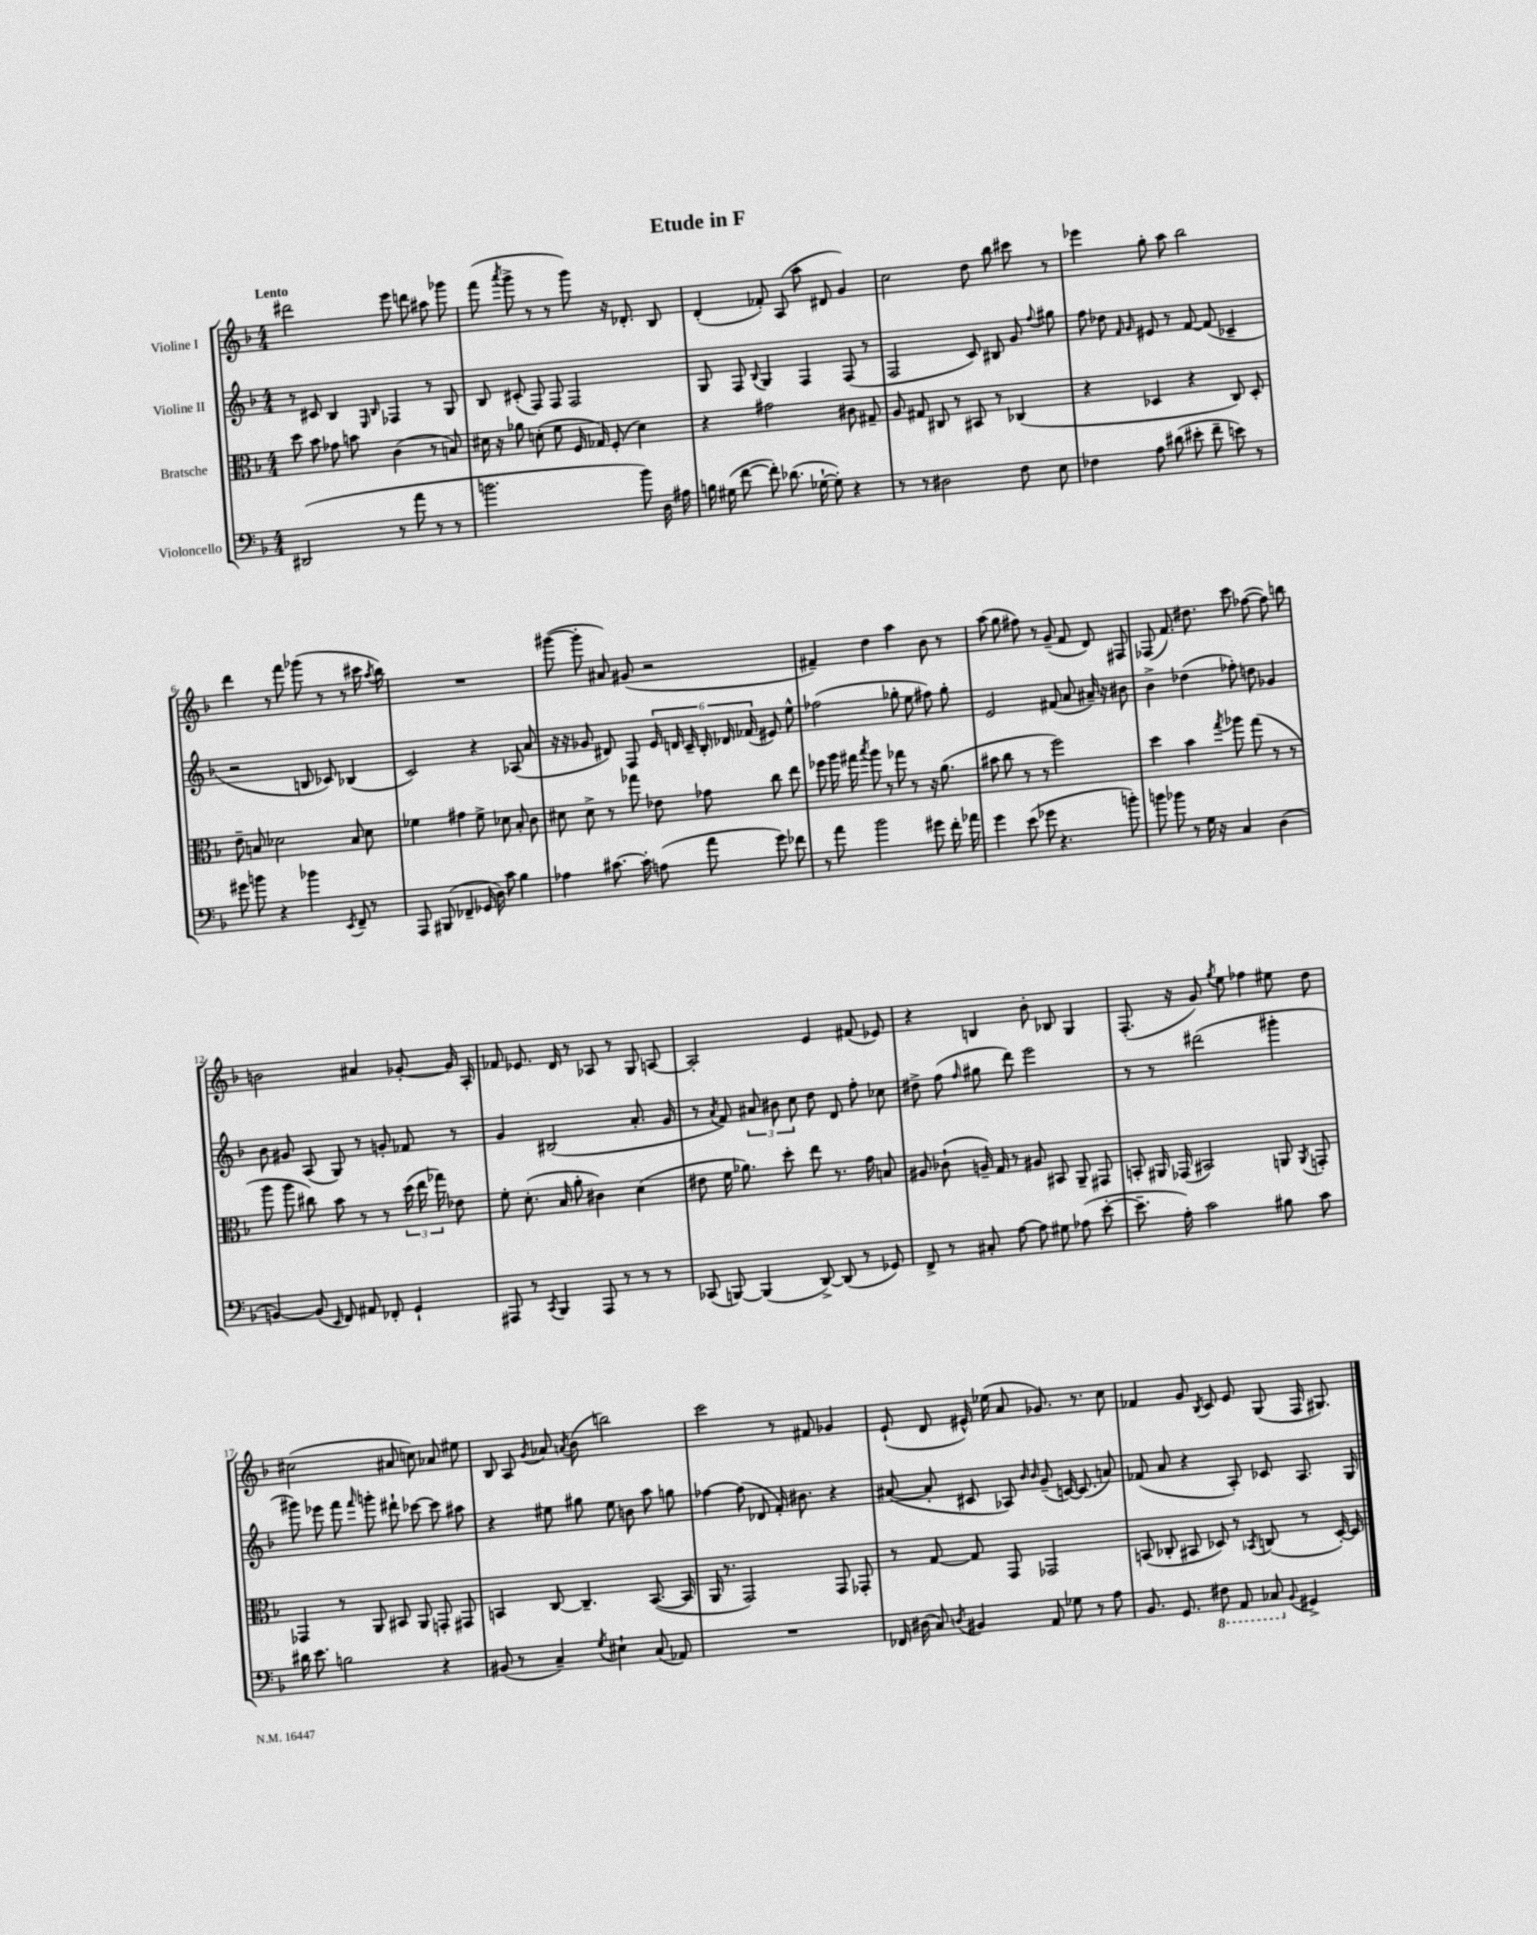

**kern	**kern	**kern	**kern
*part4	*part3	*part2	*part1
*staff4	*staff3	*staff2	*staff1
*I"Violoncello	*I"Bratsche	*I"Violine II	*I"Violine I
*clefF4	*clefC3	*clefG2	*clefG2
*k[b-]	*k[b-]	*k[b-]	*k[b-]
*M4/4	*M4/4	*M4/4	*M4/4
=1	=1	=1	=1
!	!	!	!LO:TX:a:B:t=Lento
(2DD#X/	8dd\	8r	2ddd#X\
.	8b-\	8c#X/	.
.	8g-X\	4B-/	.
.	8bn\	.	.
.	.	16qqE/	.
.	.	16qqB-/	.
8r	(4c\	4F-X/	8eee\
8a\	.	.	8dddn\
8r	8r	8r	8aa#X\
8r	8Bn/)	8G/	8ggg-X\
=2	=2	=2	=2
2.bn\	16d#X\	8B-/	(8fff\
.	16r	.	.
.	.	.	8qaaa/
.	8a-X\	(8c#X'/	8ggg^\
.	(8dn'\	8F/)	8r
.	8f\	8F/	8r
.	16F/	2F/	8ggg\)
.	16G-X/)	.	.
.	(8F'/	.	16r
.	.	.	8.d-X'/
8b\)	4d\)	.	.
16D\	.	.	8B-/
16A#X\	.	.	.
=3	=3	=3	=3
16Bn\	4r	8G/	(4d'/
(16G#X\	.	.	.
[8f\	.	8F/	.
.	.	8qqB-/	.
8f'\])	2g#X\	4G/	8f-X'/)
(8.d-X\	.	.	(8A/
.	.	4F/	8aa'\
[16G-X`\	.	.	.
8G-'\])	.	.	8d#X/
4r	8c#X\	(8F/	4g/)
.	8G#X~/	8r	.
=4	=4	=4	=4
8r	8A/	2F/	2cc\
8r	8G#X/	.	.
2D#X\	8C#X/	.	.
.	8r	.	.
.	8BB#X/	8c/)	8dd\
.	8r	8B#X/	8bb-\
8F\	(4C-X/	8g/	8ccc#X\
.	.	8qqff/	.
8E\	.	8gg#X\	8r
=5	=5	=5	=5
4F-X\	4r	8ff\	4eee-X\
.	.	8dd-X\	.
.	.	16qqf/	.
.	.	16qqg/	.
8A\	4D-X/	8e#X/	8gg'\
(8d#X\	.	8r	8aa\
8e#X'\	4r	[8f/	2bb-\
8f~\	.	(8f/]	.
8en\)	8C/)	4c-X~/	.
8r	8D-'/	.	.
!!LO:LB:g=z
=6	=6	=6	=6
8g#X\	8e~\	2r	4ddd\
8bn\	8Bn/	.	.
4r	2d-X\	.	8r
.	.	.	8fff\
4b-X\	.	8Bn/	(8ggg-X\
.	.	8c-X/)	8r
8qEE/	.	.	.
8FF~/	8B/	(4B-X/	8r
8r	8d-\	.	16ccc#X\
.	.	.	8qaa/
.	.	.	16bb-\)
=7	=7	=7	=7
8AAA/	4f-X\	2c/)	1r
(8BBB#X/	.	.	.
4FF-X~/	4g#X\	.	.
16GG-X/	8f-^\	4r	.
16D\)	.	.	.
8c\	8d-X\	.	.
4B-\	8B-'/	(8A-X/	.
.	8c\	8a/	.
=8	=8	=8	=8
4A-X\	8d#X\	16r	([8ggg#X\
.	.	16r	.
.	8d#^\	8g-X/	8ggg#'\]
[8.c#X\	8r	8d#X/)	8a#X/)
.	8gg-X\	8F/	(8g#X/
16c#'\]	.	.	.
(8An\	8e-X\	24e/	2r
.	.	24dn/	.
.	.	24c~/	.
8a\	8g-X\	24B-'/	.
.	.	24d-X/	.
.	.	(24f-X/	.
8g\)	8cc\	8e#X/)	.
8f-X\	8ee\	8ee^^\	.
=9	=9	=9	=9
8r	8ff-X\	(2ff-X\	4f#X~/)
8a\	16aa\	.	.
.	16gg#X\	.	.
.	8qbb-/	.	.
2b-\	8aa\	.	4dd\
.	8r	.	.
.	8gg-X\	8gg-X'\	4aa\
.	8r	8ee\	.
8g#X\	16r	8ff#X\)	8b-\
.	(8.a\	.	.
16f'\	.	8gg-'\	8r
16a-X\	.	.	.
=10	=10	=10	=10
4g\	8b#X\	2e/	(8aa\
.	8cc\	.	8gg\
(8e\	8r	.	8ff#X\)
8g-X\	8r	.	8r
4.r	2ff\)	(8f#X/	(8g~/
.	.	8a/	8f/
.	.	16a#X~/)	8d/)
.	.	16r	.
8bn'\)	.	8b#X\	8F#X/
=11	=11	=11	=11
8bn\	4dd\	4b-^\	(8F-X/
8b-X\	.	.	8.f/)
8r	4b-\	(4dd-X\	.
.	.	.	8.dd#X\
16G\	.	.	.
16r	.	.	.
.	8qgg/	.	.
4C/	8aa-X\	8ff-X'\)	8ccc\
.	(8gg\	8ddn\	([8ff-X\
(4D\	8r	4g-X/	8ff-\])
.	8r	.	8bbn\
!!LO:LB:g=z
=12	=12	=12	=12
[4BBn/)	8aa\	8b-\	2bn\
.	8aa\	8g#X/	.
(8BB/]	8cc#X\)	(8A/	.
16qqEE/	.	.	.
8FF/)	8b-\	8G/)	.
8AA#X/	8r	8r	4a#X/
8FF-X'/	8r	8gn'/	.
4GG`/	(24dd\	8f-X/	[8g-X'/
.	24ee\	.	.
.	24gg-X\)	.	.
.	8e-X\	8r	16g-/]
.	.	.	16A'/
=13	=13	=13	=13
8AAA#X/	8f'\	4g/	8f-X/
8r	(8.d'\	.	8.e-X/
8qCC/	.	.	.
4BBB-/	.	(2B#X/	.
.	16B-/	.	16d/
.	8a'\	.	8r
8AAA#/	4c#X\)	.	8A-X/
8r	.	.	8r
8r	(4d\	8.a'/	8G/
8r	.	.	[8An/
.	.	16g/	.
=14	=14	=14	=14
(8CC-X/	8e#X\	8r	2A'/]
.	.	8qa/	.
[8BBBn/)	16f\	8f/)	.
.	8.a-X\)	.	.
(4BBB/]	.	12a#X/	.
.	.	12b#X\	.
.	8dd'\	.	.
.	.	12cc\	.
[8DD^/)	8ee\	8dd\	4e/
(8DD/]	8.r	8d/	.
8r	.	8ff'\	(8f#X/
.	16g\	.	.
8GG-X/)	8Bn/	8cc-X\	8e-X/)
=15	=15	=15	=15
8FF^/	8A#X/	8dd#X^\	4r
8r	(8c-X`\	(8ff\	.
.	.	16qqff/	.
8C#X'/	16An~/)	8gg#X\	4Bn/
.	16G/	.	.
[8A\	8r	8ddd\)	.
8A\]	8A#X/	2eee\	8b-'\
8G#X\	8BB#X/	.	8B-X/
(8A-X\	8AA~/	.	4G/
[8e'\	8GG#X/	.	.
=16	=16	=16	=16
8.e~\]	8BBn'/	8r	(8.F'/
.	16AA#X/	8r	.
16A'\)	(16GG-X/	.	16r
2c\	2BB#X/)	(2ddd#X\	8g/)
.	.	.	8qgg/
.	.	.	8ee\
.	.	.	4ff-X\
8B#X\	8AAn/	4ggg#X'\	8ee#X\
.	8qAA/	.	.
8c\	8GGn'/	.	8dd\
!!LO:LB:g=z
=17	=17	=17	=17
16d#X\	4GG-X/	8ggg#X\)	(2cc#X\
8.e\	.	.	.
.	.	8eee-X\	.
2Bn\	8r	8fff\	.
.	.	16qqfff/	.
.	8AA/	8gggn'\	.
.	8BB#X/	8ddd#X`\	8a#X/
.	8AA/	[8ccc-X\	8ccn\)
4r	8GGn'/	8ccc-\]	8a-X/
.	8GG#X/	8aa#X\	8ee#X\
=18	=18	=18	=18
(8BB#X/	4BBn/	4r	8B-/
8r	.	.	8A/
.	.	.	8qg/
4C~/)	[8C/	8ee#X\	8a-X/
.	.	.	8qan/
.	4.C~/]	8gg#X\	(8b-\
8qG/	.	.	.
4E#X`\	.	8ee#\	2bbn\)
.	.	8bn\	.
(8C/	([8.BB/	8aa\	.
8AA-X/)	.	8ggn\	.
.	16BB/]	.	.
=19	=19	=19	=19
1r	16AA/	[4ff-X\	2ccc\
.	8.r	.	.
.	2GG/)	(8ff-\]	.
.	.	8d-X/	.
.	.	16f'/)	8r
.	.	8.b#X\	.
.	.	.	8f#X/
.	8GG/	4r	4g-X/
.	8GG-X'/	.	.
=20	=20	=20	=20
16FF-X/	8r	([8a#X/	(8e`/
(16D#X\	.	.	.
8C/)	[8G/	8a#'/]	8d/
8qDn/	.	.	.
4BB#X/	8G/]	8c#X/	16e#X^^/)
.	.	.	(16ee-X\
.	8GG/	8A-X/)	8a/
.	.	16qqb-/	.
.	.	16qqb-/	.
8AA/	2GG-X/	(8g~/	8.g-X/)
8G-X\	.	[16cn/)	.
.	.	(8.c/]	8.r
8r	.	.	.
8A\	.	8an/)	8cc\
=21	=21	=21	=21
8.BB-/	(8BBn/	(8f-X/	4f-X/
.	8C-X'/	8a/	.
8.GG/	.	.	.
.	8BB#X/	4r	8g/
.	.	.	8qB-/
*8ba	*	*	*
8FF#X\	8D-X/)	.	8c/
8AAA/	8r	8A'/)	8e/
.	8qBB-X/	.	.
8CC-X/	(8Cn/	8c-X/	(8G/
*X8ba	*	*	*
8qqBB-/	.	.	.
4GG#X^/	8r	8.A/	16F/
.	.	.	8.G#X/)
.	[16D-'/)	.	.
.	16D-/]	16G/	.
==	==	==	==
*-	*-	*-	*-
